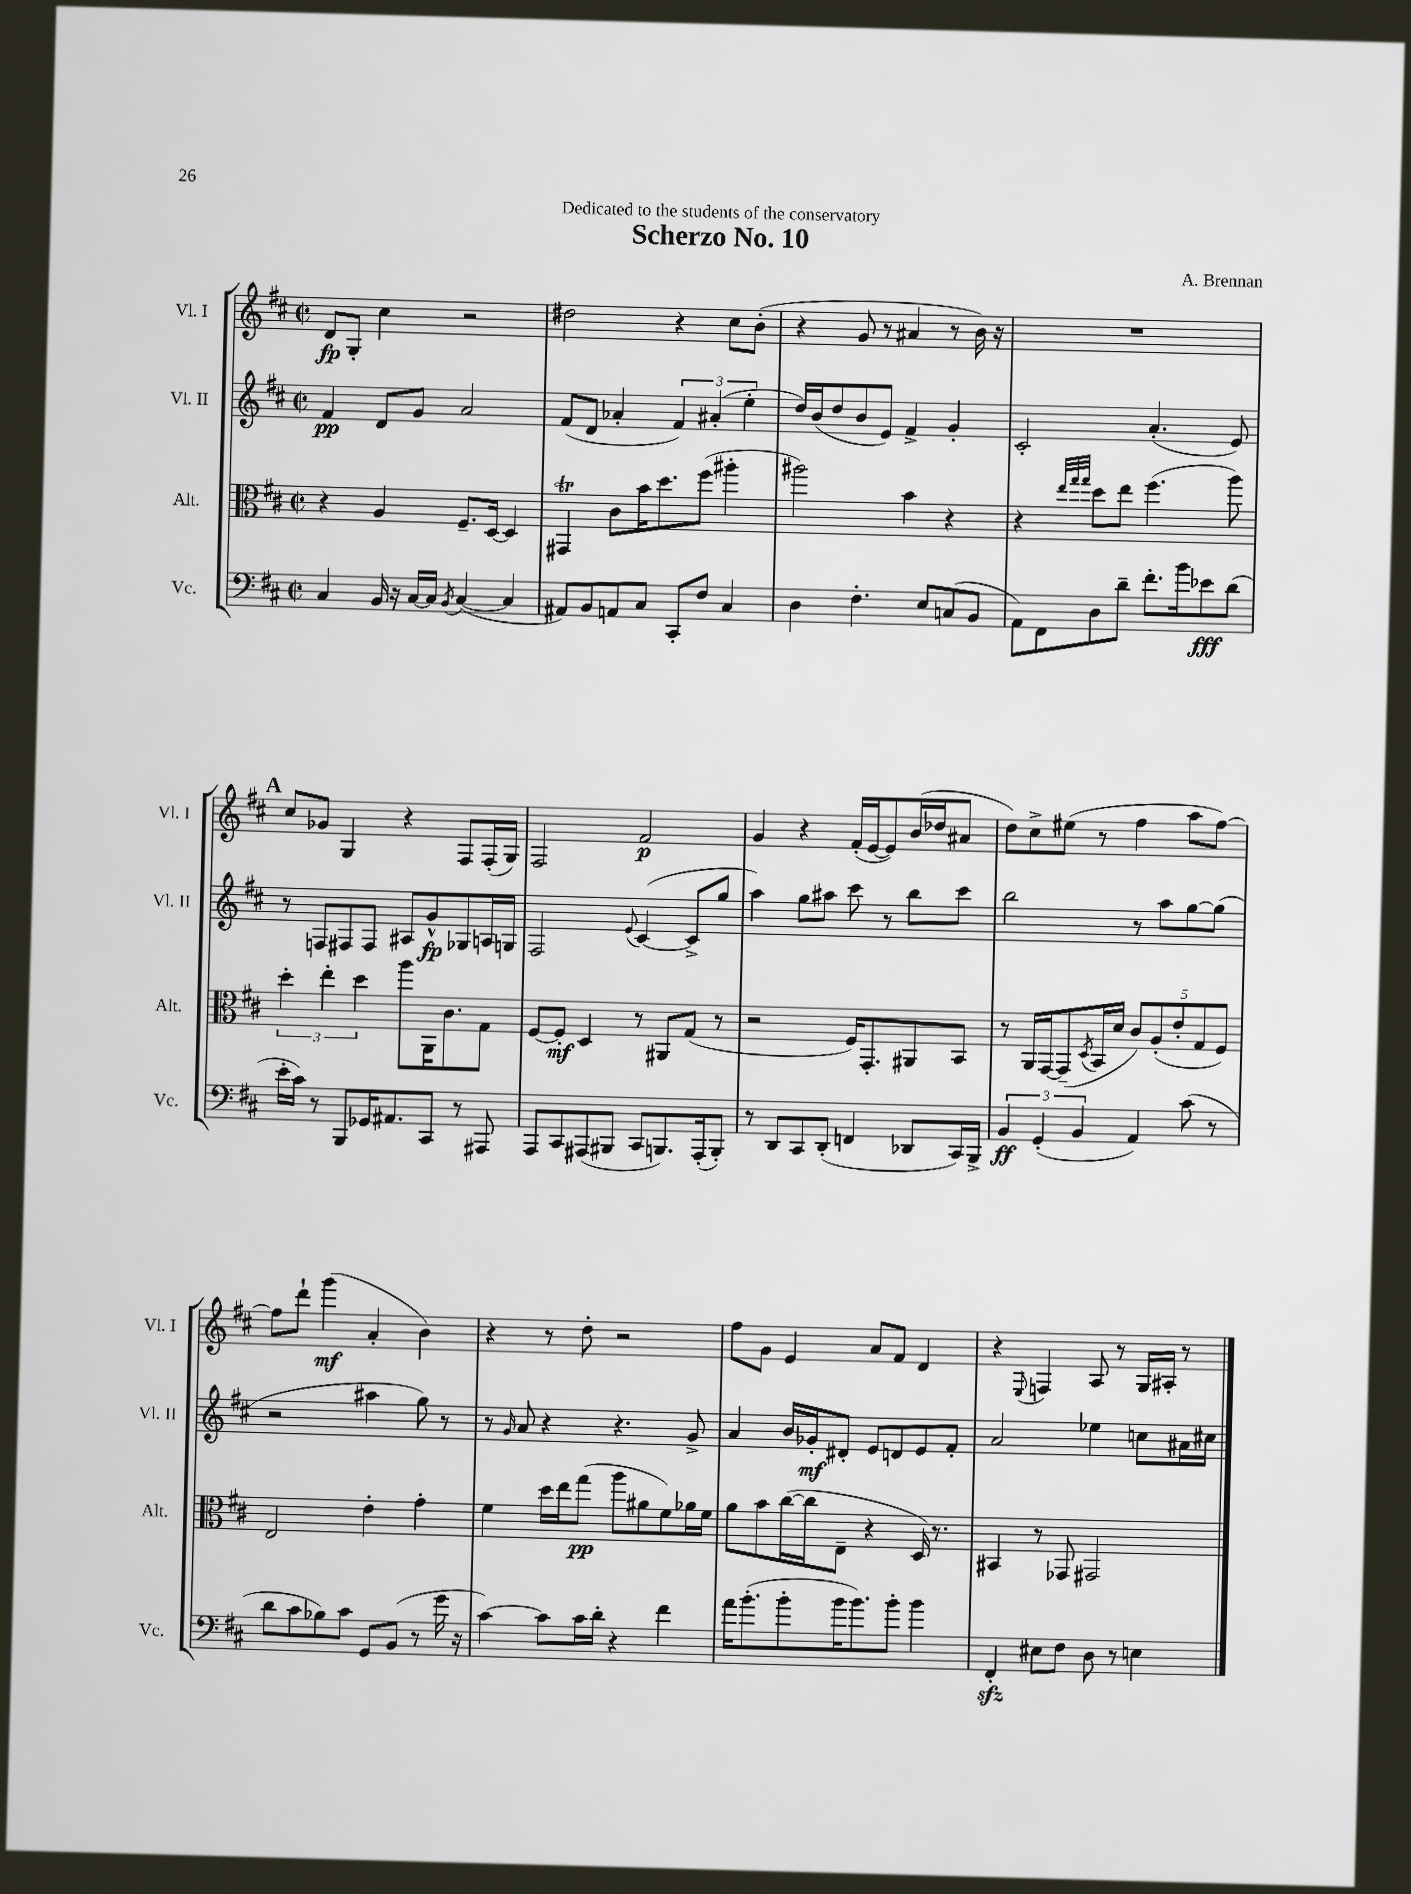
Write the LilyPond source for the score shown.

\header { title = "Scherzo No. 10" composer = "A. Brennan" dedication = "Dedicated to the students of the conservatory" }
<<
\new StaffGroup <<
\new Staff = "s0" \with { instrumentName = "Vl. I" shortInstrumentName = "Vl. I" } {
    \clef treble \key d \major \defaultTimeSignature \time 2/2
    d'8\fp g8-. cis''4 r2 |
    dis''2 r4 cis''8 b'8-.( |
    r4 g'8 r8 ais'4 r8 b'16) r16 |
    R1 |
    \mark \markup { \bold "A" } cis''8 ges'8 g4 r4 fis8 fis16-.( g16) |
    fis2 fis'2\p |
    g'4 r4 fis'16-.( e'16~ e'8) b'16( des''16 ais'8 |
    d''8) cis''8-> eis''8( r8 fis''4 a''8 fis''8~) |
    fis''8 d'''8-! g'''4\mf( a'4-. b'4) |
    r4 r8 d''8-. r2 |
    fis''8 g'8 e'4 a'8 fis'8 d'4 |
    r4 \appoggiatura { e8 } f4 a8 r8 g16 ais16-. r8 \bar "|." |
}
\new Staff = "s1" \with { instrumentName = "Vl. II" shortInstrumentName = "Vl. II" } {
    \clef treble \key d \major \defaultTimeSignature \time 2/2
    fis'4\pp d'8 g'8 a'2 |
    fis'8( d'8 aes'4-. \tuplet 3/2 { fis'4) ais'4-.( e''4-. } |
    d''16) b'16( d''8 b'8 e'8) fis'4-> g'4-. |
    cis'2-. a'4.-.( e'8) |
    \mark \markup { \bold "A" } r8 f8 fis8 fis8 ais8 g'8-^\fp ges8 a16 g16 |
    fis2 \appoggiatura { e'8 } cis'4~( cis'8-> g''8 |
    a''4) g''8 ais''8 cis'''8 r8 b''8 cis'''8 |
    b''2 r8 a''8 g''8~ g''8( |
    r2 ais''4 g''8) r8 |
    r8 \grace { g'16 } a'8 r4 r4. g'8-> |
    a'4 b'16 ges'16-.\mf dis'8-. e'8 d'8 e'8 fis'8-. |
    a'2 ees''4 c''8 ais'16 cis''16 \bar "|." |
}
\new Staff = "s2" \with { instrumentName = "Alt." shortInstrumentName = "Alt." } {
    \clef alto \key d \major \defaultTimeSignature \time 2/2
    r4 a4 fis8.-- d16~ d4 |
    gis,4\trill cis'8 b'16 d''8. fis''8( ais''4-. |
    ais''2) b'4 r4 |
    r4 \grace { e''32 g''32 g''32 } d''8 e''8 fis''4.( a''8) |
    \mark \markup { \bold "A" } \tuplet 3/2 { d''4-. e''4-. d''4 } a''8 a,16 cis'8. g8 |
    fis8~ fis8-.\mf d4 r8 ais,8 g8( r8 |
    r2 fis16) g,8.-. ais,8 b,8 |
    r8 a,16 g,16~ g,8--( \acciaccatura { d8 } b,16 d'16 \tuplet 5/4 { cis'8) a8-.( e'8-. g8 fis8) } |
    e2 e'4-. g'4-. |
    fis'4 d''16 e''16 g''8\pp( a''8 ais'8 fis'8) aes'16 fis'16 |
    a'8 b'8 cis''16~( cis''16 e8-- r4 d16) r8. |
    bis,4 r8 ges,8 gis,2 \bar "|." |
}
\new Staff = "s3" \with { instrumentName = "Vc." shortInstrumentName = "Vc." } {
    \clef bass \key d \major \defaultTimeSignature \time 2/2
    cis4 b,16 r16 cis16~ cis16 \acciaccatura { b,8 } cis4~( cis4 |
    ais,8) b,8 a,8 cis8 cis,8-. fis8 cis4 |
    d4 fis4.-. e8 c8( b,8 |
    a,8) fis,8 d8 d'8-- fis'8.-. b'16 ees'8\fff d'8( |
    \mark \markup { \bold "A" } e'16-. cis'16) r8 b,,8 ges,16 ais,8. cis,8 r8 ais,,8 |
    a,,8 cis,8 ais,,8( bis,,8 cis,8 b,,8.) ais,,16-.( b,,8-.) |
    r8 d,8 cis,8 d,8-.( f,4 des,8 cis,16) b,,16-> |
    \tuplet 3/2 { b,4\ff g,4-.( b,4 } a,4) cis'8( r8 |
    d'8 cis'8 bes8) cis'8 g,8 b,8( r8 g'16 r16 |
    cis'4~) cis'8 cis'16 d'16-. r4 fis'4 |
    a'16 b'8.-.( b'8-. b'16 b'8.) b'8-. b'4 |
    fis,4-.\sfz eis8 fis8 d8 r8 e4 \bar "|." |
}
>>
>>
\layout { \context { \Score \remove "Bar_number_engraver" } }
